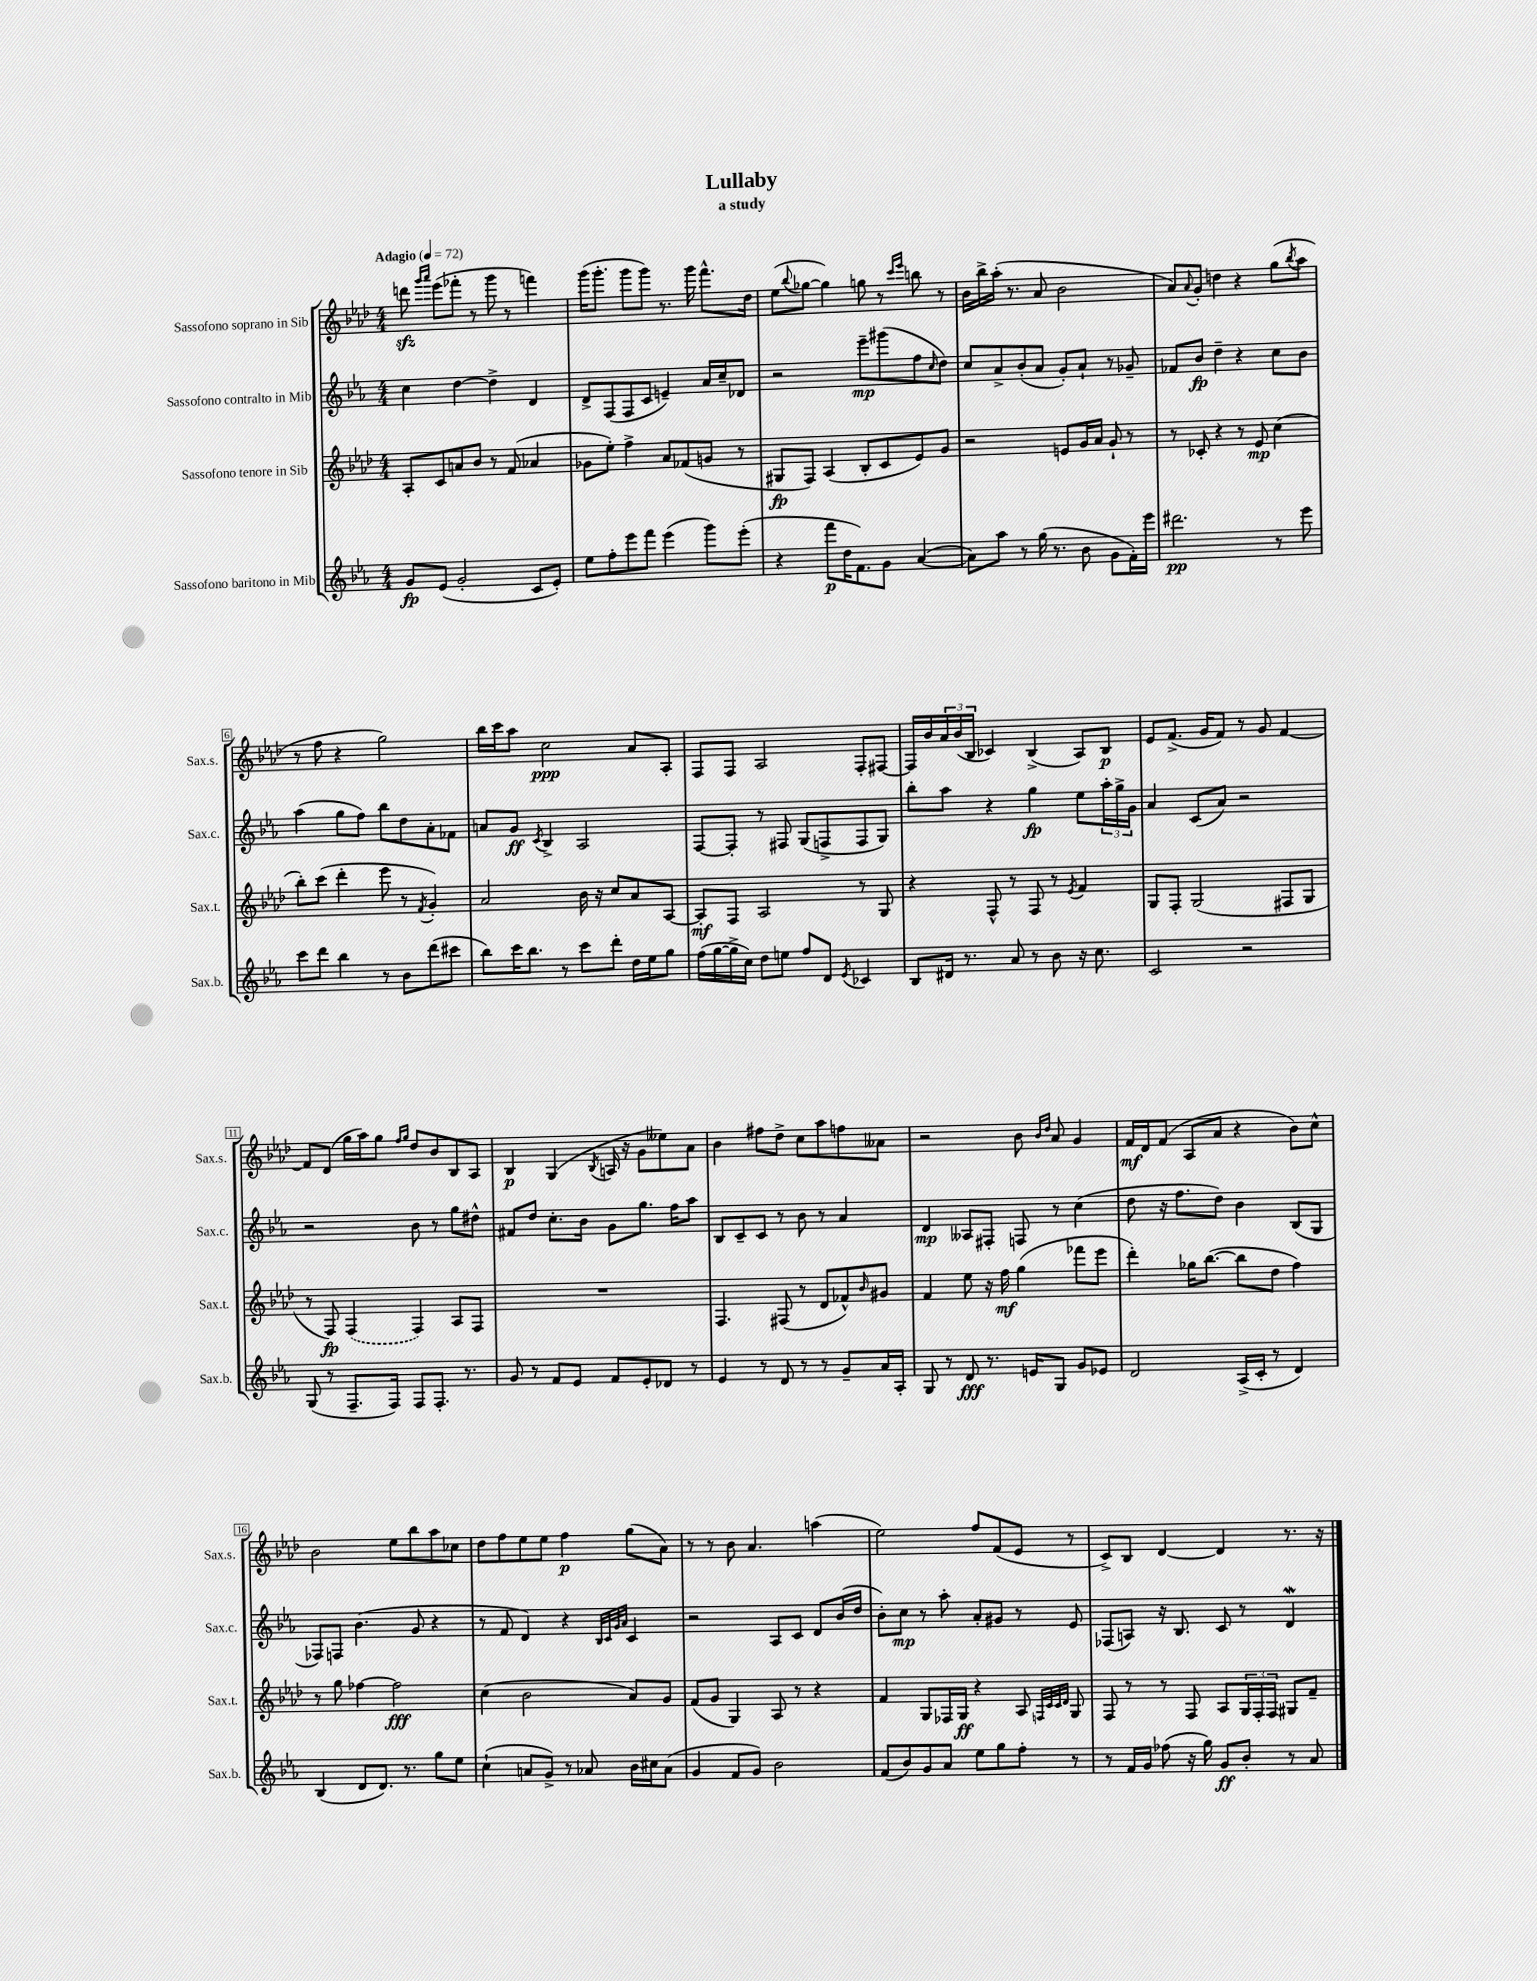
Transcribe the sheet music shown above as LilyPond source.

\header { title = "Lullaby" subtitle = "a study" }
<<
\new StaffGroup <<
\new Staff = "s0" \with { instrumentName = "Sassofono soprano in Sib" shortInstrumentName = "Sax.s." } {
    \clef treble \key aes \major \numericTimeSignature \time 4/4 \tempo "Adagio" 4 = 72
    d'''8\sfz \grace { g'''16 aes'''16 } ees'''8( fes'''8-. r8 g'''8 r8 f'''4) |
    g'''16( g'''8.-. g'''8 g'''8) r8. g'''16 f'''8.-^ des''16 |
    ees''8( \appoggiatura { bes''8 } ges''8~ ges''4) g''8 r8 \grace { c'''16 ees'''16 } b''8 r8 |
    bes'16 bes''16-> aes''16-.( r8. aes'8 bes'2 |
    aes'8) \appoggiatura { aes'8 } g'8-. d''4 r4 g''8( \acciaccatura { bes''8 } aes''8 |
    r8 f''8 r4 g''2) |
    bes''16 c'''16 aes''8 c''2\ppp aes'8 aes8-. |
    f8 f8 aes2 f8-. fis8~ |
    fis16 bes'16 \tuplet 3/2 { aes'16 bes'16( bes16 } ces'4) bes4->( aes8) bes8\p |
    ees'8 f'8.->( g'16 f'8) r8 g'8 f'4~ |
    f'8 des'8( g''16 aes''16) g''8 \grace { f''16 g''16 } des''8 bes'8 bes8 aes8 |
    bes4\p g4( \acciaccatura { bes8 } a16 r16 g'8 eeses''8) aes'8 |
    bes'4 fis''8 des''8-> c''8 aes''8 f''8 aeses'8 |
    r2 bes'8 \grace { bes'16 des''16 } aes'8 g'4 |
    f'16\mf des'16 f'8( aes8 aes'8 r4 bes'8) c''8-^ |
    bes'2 ees''8 bes''8 aes''8 ces''8 |
    des''8 f''8 ees''8 ees''8 f''4\p g''8( aes'8) |
    r8 r8 bes'8 aes'4. a''4( |
    ees''2) f''8 f'8( ees'8 r8 |
    c'8->) bes8 des'4~ des'4 r8. r16 \bar "|." |
}
\new Staff = "s1" \with { instrumentName = "Sassofono contralto in Mib" shortInstrumentName = "Sax.c." } {
    \clef treble \key ees \major \numericTimeSignature \time 4/4
    c''4 d''4~ d''4-> d'4 |
    d'8-> f8( f8 c'8 e'4--) aes'16 c''16-- des'8 |
    r2 ees'''8--\mp gis'''8( f''8 \grace { c''16 } d''8) |
    c''8 aes'8-> bes'8-.( aes'8 g'8-.) aes'8-! r8 ges'8-- |
    fes'8 bes'8\fp d''4-- r4 c''8 bes'8 |
    aes''4( g''8 f''8) bes''8 d''8 aes'8-. fes'8 |
    a'8 g'8\ff \acciaccatura { c'8 } bes4-> aes2 |
    f8~ f8-. r8 fis8 g8( f8-> f8 g8) |
    bes''8-. aes''8 r4 g''4\fp ees''8 \tuplet 3/2 { aes''16-. g''16-> g'16 } |
    aes'4 c'8( aes'8) r2 |
    r2 bes'8 r8 g''8 dis''8-^ |
    fis'8 d''8 c''8.-. bes'16 g'8 g''8. f''16 aes''8 |
    bes8 c'8-- c'8 r8 bes'8 r8 aes'4 |
    d'4\mp aeses8 fis8-. f8 r8 c''4( |
    d''8 r16 f''8. d''8) bes'4 bes8( g8 |
    fes8) f8 bes'4.( g'8 r4 |
    r8 f'8 d'4) r4 \grace { bes32 c'32 g'32 aes'32 } c'4 |
    r2 aes8 c'8 d'8 bes'16( d''16 |
    bes'8-.) c''8\mp r8 aes''8-. aes'8-. gis'8 r8 ees'8 |
    fes8( a8) r16 bes8. c'8 r8 d'4\mordent \bar "|." |
}
\new Staff = "s2" \with { instrumentName = "Sassofono tenore in Sib" shortInstrumentName = "Sax.t." } {
    \clef treble \key aes \major \numericTimeSignature \time 4/4
    aes8-. c'8 a'8 bes'8 r8 f'8( aes'4 |
    ges'8 ees''8-.) f''4-> aes'8 fes'8( g'8 r8 |
    gis8\fp f8) aes4( bes8-. c'8 ees'8) g'8 |
    r2 e'8 g'16 aes'16 g'8-! r8 |
    r8 ces'8-. r4 r8 ees'8\mp c''4( |
    bes''8-.) c'''8( des'''4-. ees'''8 r8 \acciaccatura { f'8 } g'4-.) |
    aes'2 bes'16 r16 c''8 aes'8 aes8~ |
    aes8-.\mf f8 aes2 r8 g8 |
    r4 f8-^ r8 f8 r8 \acciaccatura { ees'8 } f'4 |
    g8 f8-. g2( fis8 g8 |
    r8 f8\fp) \once \slurDashed f4( f4) aes8 f8 |
    R1 |
    f4. fis8( r8 des'8 fes'8-^) \grace { bes'16 } gis'8 |
    f'4 ees''8 r16 f''16\mf g''4( fes'''8 ees'''8 |
    des'''4-.) ges''16 bes''8.~( bes''8 des''8 f''4) |
    r8 g''8 fes''4~ fes''2\fff |
    c''4( bes'2 aes'8) g'8 |
    f'8( g'8 g4) aes8 r8 r4 |
    f'4 g8 fes16 g16\ff r4 aes8 \grace { f32 c'32 c'32 des'32 } g8 |
    f8 r8 r8 f8 aes8 \tuplet 3/2 { g16 f16-. f16 } gis8 f'8-- \bar "|." |
}
\new Staff = "s3" \with { instrumentName = "Sassofono baritono in Mib" shortInstrumentName = "Sax.b." } {
    \clef treble \key ees \major \numericTimeSignature \time 4/4
    g'8\fp ees'8( g'2-. c'8 ees'8-.) |
    ees''8 f''8-. ees'''8 f'''8 ees'''4( g'''8) ees'''8-.( |
    r4 f'''8\p d''16 f'8.) g'8 aes'4~( |
    aes'8) aes''8 r8 g''16( r8. bes'8 g'8 f'16-.) ees'''16 |
    dis'''2.\pp r8 ees'''8 |
    c'''8 d'''8 bes''4 r8 bes'8 d'''8( cis'''8 |
    bes''8) c'''16 bes''8. r8 c'''8 d'''8-. d''16 ees''16 g''8 |
    f''16( g''16~ g''16-> c''16) d''8 e''8 f''8 d'8 \acciaccatura { ees'8 } ces'4 |
    bes8 dis'16 r8. aes'8 r8 bes'8 r16 c''8. |
    c'2 r2 |
    g8( r8 f8.-- f16) f8 f8.-. r8. |
    g'8 r8 f'8 ees'8 f'8 ees'8-. des'8 r8 |
    ees'4 r8 d'8 r8 r8 g'8-- aes'16 aes16-. |
    g8 r8 d'8\fff r8. e'16 g8 g'8 ees'8 |
    d'2 aes16->( c'16-. r8 d'4) |
    bes4( d'8 d'8.) r8. g''8 ees''8 |
    c''4-!( a'8 g'8->) r8 aes'8 bes'16 cis''16 aes'8( |
    g'4 f'8 g'8) bes'2 |
    f'8( bes'8) g'8 aes'8 ees''8 g''8 f''8-. r8 |
    r8 f'16 g'16 fes''8( r16 g''16) g'8\ff bes'8-. r8 aes'8 \bar "|." |
}
>>
>>
\layout { \context { \Score \override BarNumber.stencil = #(make-stencil-boxer 0.1 0.3 ly:text-interface::print) } }
